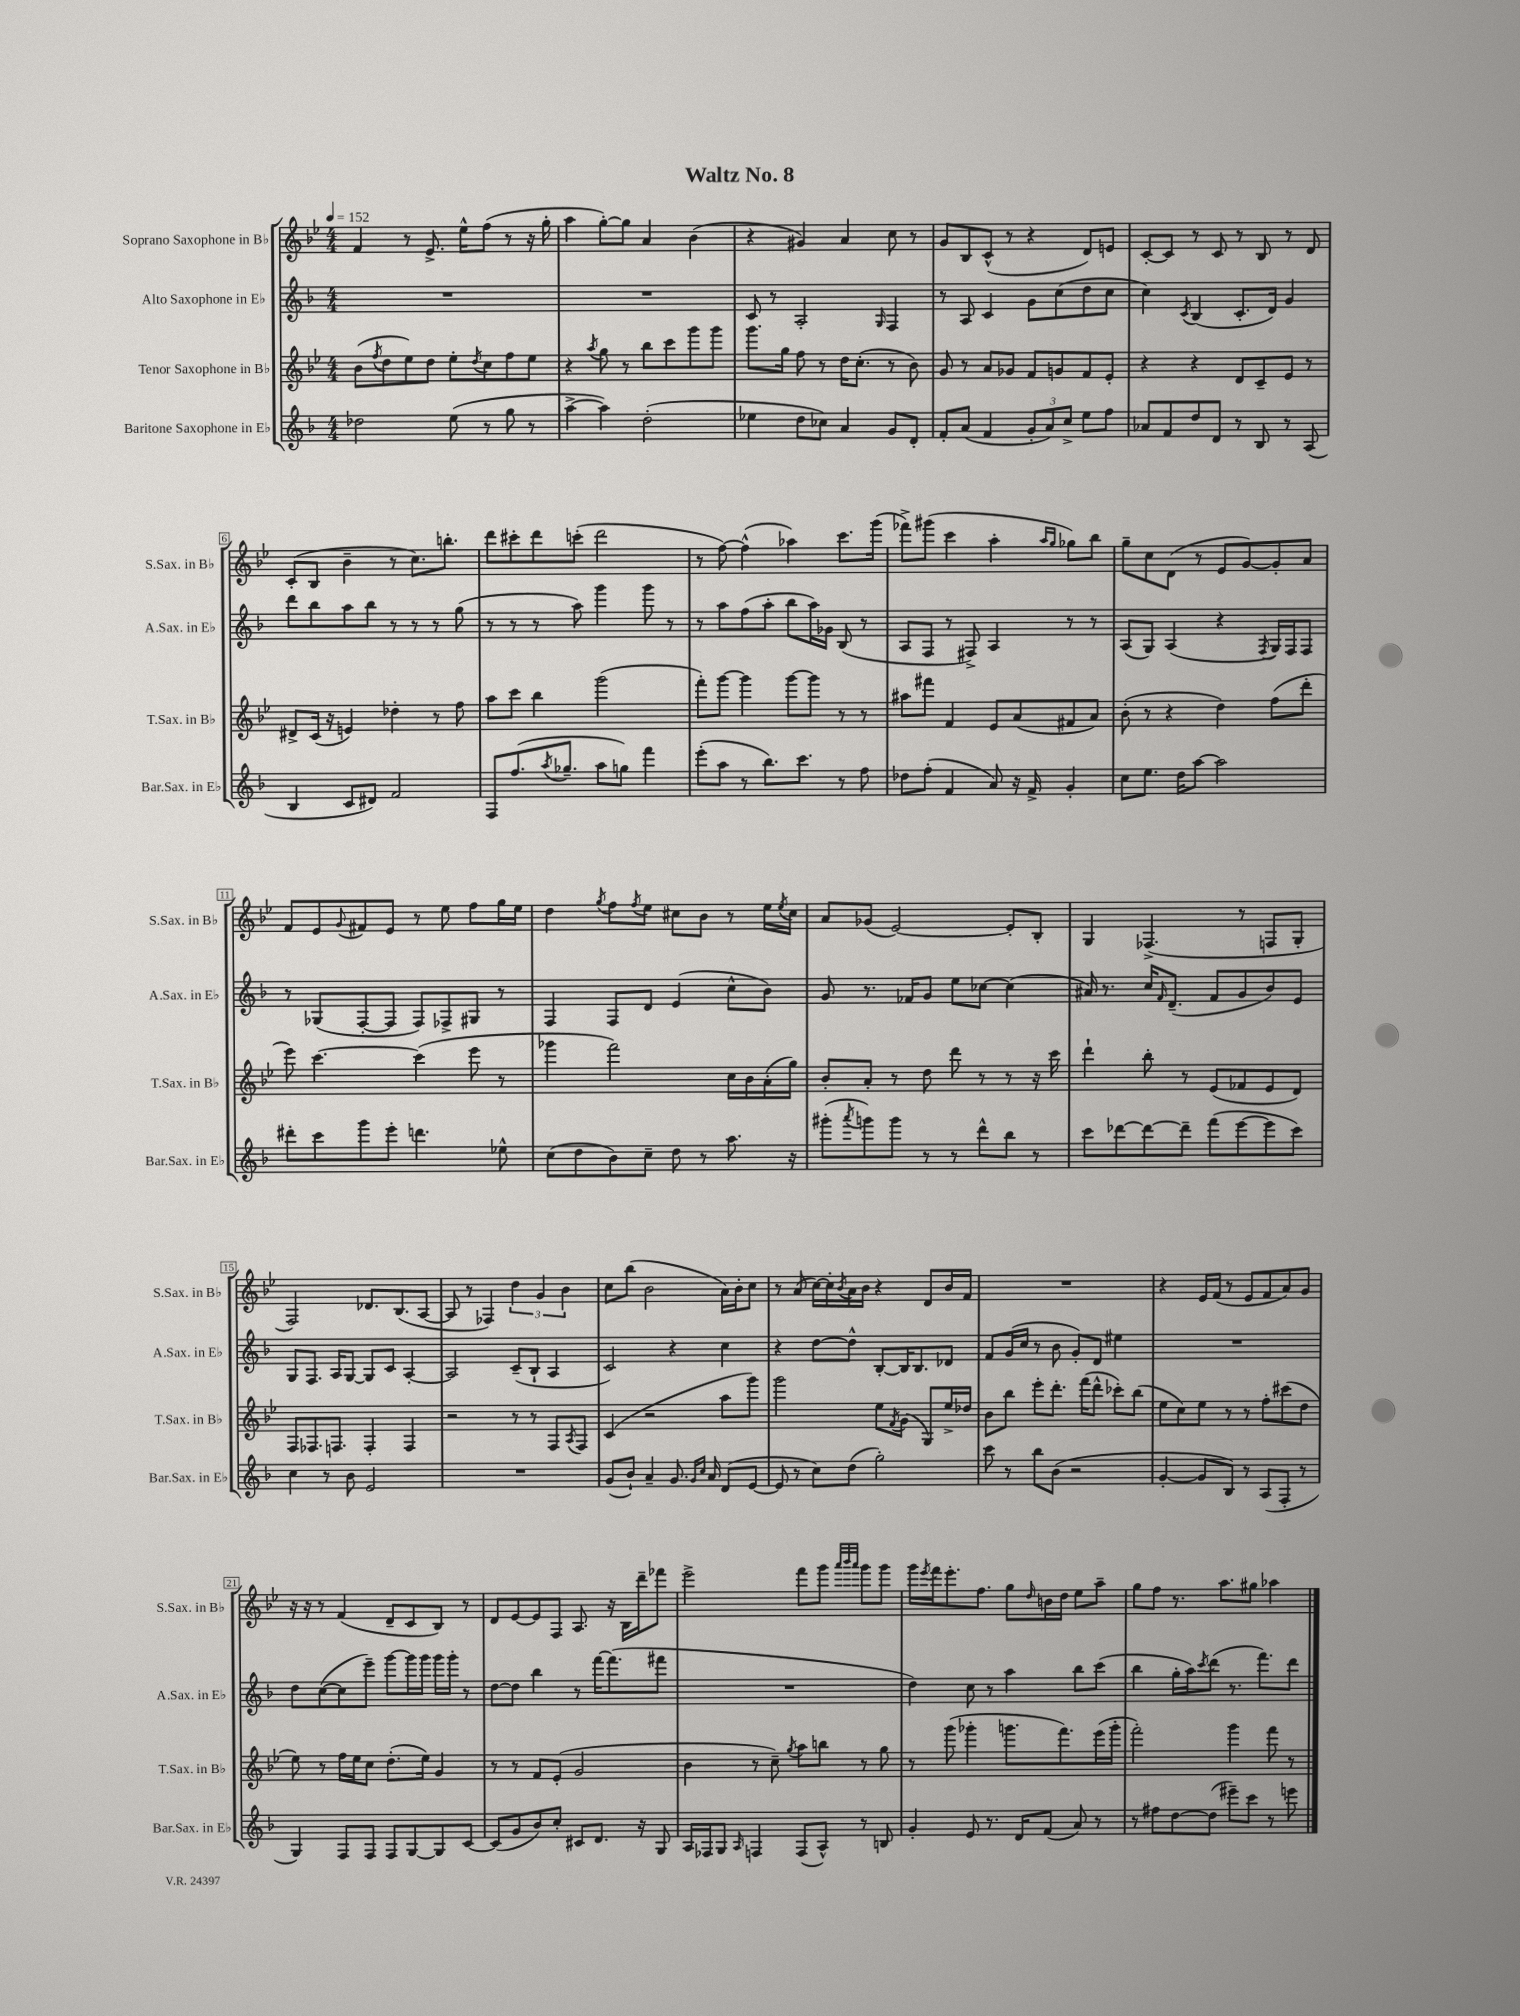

**kern	**kern	**kern	**kern
*part4	*part3	*part2	*part1
*staff4	*staff3	*staff2	*staff1
*I"Baritone Saxophone in E♭	*I"Tenor Saxophone in B♭	*I"Alto Saxophone in E♭	*I"Soprano Saxophone in B♭
*I'Bar.Sax. in E♭	*I'T.Sax. in B♭	*I'A.Sax. in E♭	*I'S.Sax. in B♭
*clefG2	*clefG2	*clefG2	*clefG2
*k[b-]	*k[b-e-]	*k[b-]	*k[b-e-]
*M4/4	*M4/4	*M4/4	*M4/4
*MM152	*MM152	*MM152	*MM152
=1	=1	=1	=1
2dd-X\	(8b-\L	1r	4f/
.	8qff/	.	.
.	8dd\	.	.
.	8ee-\)	.	8r
.	8dd\J	.	8.e-^/
(8ee\	8ee-'\L	.	.
.	.	.	16ee-^^\KL
.	8qdd/	.	.
8r	8cc\	.	(8ff\J
8gg\	8ff\	.	8r
8r	8ee-\J	.	16r
.	.	.	16gg'\
=2	=2	=2	=2
[4aa^\	4r	1r	4aa\
.	8qaa/	.	.
4aa\])	8gg\	.	[8gg'\L)
.	8r	.	8gg\J]
(2dd'\	8bb-\L	.	4a/
.	8ccc\	.	.
.	8ggg\	.	(4b-\
.	8ggg\J	.	.
=3	=3	=3	=3
4ee-X\	8.ggg\L	8c/	4r
.	.	8r	.
.	16gg\Jk	.	.
8dd\L	8ff\	2A'/	4g#X/)
8cc-X\J)	8r	.	.
4a/	16dd\KL	.	4a/
.	(8.cc'\J	.	.
.	.	16qqG/	.
8g/L	8r	4F/	8cc\
8d'/J	8b-\)	.	8r
=4	=4	=4	=4
8f'/L	8g/	8r	8g/L
(8a/J	8r	8A/	8B-/
4f/	8a/L	4c/	(8c^^/J
.	8g-X/J	.	8r
12g'/L	8f/L	8g\L	4r
12a/)	.	.	.
.	8gn/	(8cc\	.
12cc^/J	.	.	.
8ee\L	8f/	8dd\	8d/L)
8ff\J	8e-'/J	8cc\J	8en/J
=5	=5	=5	=5
8a-X/L	4r	4cc\)	[8c'/L
8f/	.	.	8c/J]
.	.	8qc/	.
8dd/	4r	(4B-/	8r
8d/J	.	.	8c/
8r	8d/L	8.c'/L	8r
8B-/	8c~/	.	8B-/
.	.	16d/Jk)	.
8r	8e-/J	4g/	8r
(8A/	8r	.	8d/
!!LO:LB:g=z
=6	=6	=6	=6
4B-/	8d#X^/L	8ddd\L	(8c'/L
.	(16c/Jk	8bb-\	8B-/J
.	16r	.	.
8c/L	4en/)	8aa\	4b-~\
8d#X/J)	.	8bb-\J	.
2f/	4dd-X'\	8r	8r
.	.	8r	8.cc\L)
.	8r	8r	.
.	.	.	8.bbn'\J
.	8ff\	(8gg\	.
=7	=7	=7	=7
8F/L	8aa\L	8r	8ddd\L
(8.ff/	8ccc\J	8r	8ccc#X'\
.	4bb-\	8r	8ddd\
8qaa/	.	.	.
8.gg-X~/J	.	.	.
.	.	8aa\)	(8cccn'\J
8aa\L	(2ggg\	4ggg\	2ddd\
8ggn\J)	.	.	.
4fff\	.	8ggg\	.
.	.	8r	.
=8	=8	=8	=8
(8eee'\L	8fff'\L)	8r	8r
8aa\J	[8ggg\J	8aa\L	[8ff\)
8r	4ggg\]	(8ff\	(4ff^^\]
8.bb-\L)	.	8aa'\J	.
.	[8ggg\L	8bb-\L	4aa-X\)
8.ccc\J	.	.	.
.	8ggg\J]	16aa\L)	.
.	.	16g-X\JJ	.
8r	8r	(8B-/	8.ccc\L
8ff\	8r	8r	.
.	.	.	(16ggg\Jk
=9	=9	=9	=9
8dd-X\L	8aa#X\L	8A/L	8fff-X^\L)
(8ff'\J	8fff#X\J	8F/J	(8ggg#X\J
4f/	4f/	8r	4ccc\
.	.	8F#X^/)	.
8a/)	8e-/L	4A/	4aa'\
16r	(8a/	.	.
16f^/	.	.	.
.	.	.	16qqaa/LL
.	.	.	16qqgg/JJ
4g'/	8f#X/	8r	8gg-X\L)
.	8a/J)	8r	8bb-\J
=10	=10	=10	=10
8cc\L	(8b-'\	(8A/L	8gg~\L
8.ee\J	8r	8G/J)	8cc\
.	4r	(4A/	(8d\J
16dd\KL	.	.	.
[8aa\J	.	.	8r
2aa\]	4dd\)	4r	8e-/L
.	.	.	[8g/)
.	.	8qF/	.
.	(8ff\L	16G/LL)	8g'/]
.	.	16F/J	.
.	8ddd'\J	8F/J	8a/J
!!LO:LB:g=z
=11	=11	=11	=11
8ddd#X'\L	8eee-\)	8r	8f/L
8ccc\	[4.ccc\	(8G-X/L	8e-/
.	.	.	8qqg/
8ggg\	.	[8F'/	8f#X/
8eee'\J	.	8F/J]	8e-/J
4.dddn\	(4ccc\]	8F/L)	8r
.	.	8F-X^/	8ee-\
.	8eee-\	8G#X/J	8ff\L
8ee-X^^\	8r	8r	16gg\L
.	.	.	16ee-\JJ
=12	=12	=12	=12
(8cc\L	4ggg-X\	4F/	4dd\
8dd\	.	.	.
.	.	.	8qgg/
8b-\)	2fff\)	8F/L	8ff\L
.	.	.	8qff/
8cc~\J	.	8d/J	8ee-\J
8dd\	.	(4e/	8cc#X\L
8r	.	.	8b-\J
8.aa\	16cc\LL	8cc^^\L	8r
.	16b-\	.	.
.	(16a'\	8b-\J)	16ee-\LL
.	.	.	8qee-/
16r	16gg\JJ)	.	16cc#\JJ
=13	=13	=13	=13
(8ggg#X'\L	8b-'/L	8g/	8a/L
8qaaa/	.	.	.
8gggn\)	8a'/J	8.r	(8g-X/J
8ggg\J	8r	.	[2e-/)
.	.	16f-X/KL	.
8r	8dd\	8g/J	.
8r	8ddd\	8ee\L	.
8ddd^^\L	8r	[8cc-X\J	.
8bb-\J	8r	(4cc-\]	8e-'/L]
8r	16r	.	8B-'/J
.	16ccc\	.	.
=14	=14	=14	=14
8ccc\L	4ddd`\	16a#X/)	4G/
.	.	8.r	.
[8ddd-X\	.	.	.
8ddd-\_	8bb-'\	16cc/KL	(4.F-X^/
.	.	16qqf/	.
.	.	(8.d~/J	.
8ddd-~\J]	8r	.	.
(8fff\L	(8e-/L	8f/L	.
[8eee\	8f-X/	8g/	8r
8eee\]	8e-/	8b-/)	8Fn/L
8ccc\J)	8d/J)	8e/J	8G'/J
!!LO:LB:g=z
=15	=15	=15	=15
4cc\	8F/L	8G/L	2F/)
.	8.F-X/	8.F/J	.
8r	.	.	.
.	8.Fn/J	16A/KL	.
8b-\	.	[8G/J	.
2e/	4F'/	8G/L]	8.d-X/L
.	.	8c/J	.
.	.	.	(8.B-/
.	4F/	[4A'/	.
.	.	.	[8A/J
=16	=16	=16	=16
1r	2r	2A/]	8A/]
.	.	.	8r
.	.	.	4F-X/)
.	8r	(8c~/L	6dd\
.	8r	8B-`/J	.
.	.	.	6g/
.	8F/L	4A/	.
.	.	.	6b-\
.	8qA/	.	.
.	8F/J	.	.
=17	=17	=17	=17
(8g/L	(4c/	2c/)	8cc\L
8b-`/J)	.	.	(8bb-\J
4a~/	2r	.	2b-\
8.g/	.	4r	.
16qqg/LL	.	.	.
16qqcc/JJ	.	.	.
16a/	.	.	.
(8d/L	8aa\L	4cc\	16a\LL)
.	.	.	16b-'\J
[8e/J	8ggg\J)	.	8cc\J
=18	=18	=18	=18
8e/]	2ggg\	4r	8r
8r	.	.	(8a/
8cc\L)	.	[8dd\L	[16cc\LL)
.	.	.	16cc'\]
.	.	.	8qb-/
(8dd\J	.	8dd^^\J]	16a\
.	.	.	16b-\JJ
2gg'\)	8ee-\L	[8B-'/L	4r
.	8qf/	.	.
.	(8g\J	16B-/K]	.
.	.	8.B-/	.
.	8G/L)	.	8d/L
.	16ee-^/L	8d-X/J	16b-/L
.	16dd-X/JJ	.	16f/JJ
=19	=19	=19	=19
8ccc\	8b-\L	8f/L	1r
8r	8bb-\J	(16g/L	.
.	.	16cc/JJ	.
8bb-\L	8eee-'\L	8r	.
(8b-\J	8.ddd'\J	8b-\	.
2r	.	8g'/L)	.
.	(16fff\KL	.	.
.	8ddd^^\J	8d/J	.
.	8ccc-X'\L)	4ee#X\	.
.	(8bb-\J	.	.
=20	=20	=20	=20
[4g'/	8ee-\L	1r	4r
.	8cc\)	.	.
8g/L]	8ee-\J	.	16e-/LL
.	.	.	(16f/JJ
8B-/J)	8r	.	8r
8r	8r	.	8e-/L
(8A/L	8ff'\L	.	8f/
8F'/J	(8ccc#X\	.	8a/)
8r	8dd\J	.	8g/J
!!LO:LB:g=z
=21	=21	=21	=21
4G/)	8ee-\)	8dd\L	16r
.	.	.	16r
.	8r	([8cc\	8r
8F/L	16ff\LL	8cc\]	(4f/
.	16ee-\J	.	.
8F/J	8cc\J	8eee~\J)	.
8F/L	(8.dd'\L	[8ggg\L	8d~/L
[8G/	.	16ggg\L]	8c/
.	16ee-\Jk)	16ggg\JJ	.
8G/]	4g/	16ggg\LL	8B-/J)
.	.	16ggg'\JJ	.
[8c/J	.	8r	8r
=22	=22	=22	=22
(8c/L]	8r	[8dd\L	8d/L
8g/	8r	8dd\J]	[8e-/
8b-/)	8f/L	4bb-\	8e-/]
8cc'/J	(8e-'/J	.	8F/J
8c#X/L	2g/	8r	8.A/
8.d/J	.	[16fff\KL	.
.	.	(8.fff\]	16r
.	.	.	16B-\LL
16r	.	.	16ddd~\J
8G/	.	8fff#X\J	8fff-X\J
=23	=23	=23	=23
16A/LL	4b-\	1r	2eee-^\
16F-X/J	.	.	.
8G/J	.	.	.
16qqA/	.	.	.
4Fn/	8r	.	.
.	8cc~\)	.	.
.	8qgg/	.	.
(8F/L	8aa\L	.	8fff\L
8A^^/J)	8bbn\J	.	8ggg\J
.	.	.	32qqaaa/LLL
.	.	.	32qqbbb-/
.	.	.	32qqaaa/JJJ
8r	8r	.	8ggg\L
8Bn/	8gg\	.	8ggg\J
=24	=24	=24	=24
4g'/	8r	4dd\)	16ggg\LL
.	.	.	8qeee-/
.	.	.	16fff\J
.	(8ggg\	.	8.eee-'\
8e/	4ggg-X'\	8cc\	.
.	.	.	8.ff\J
8.r	.	8r	.
.	8.gggn\L	4aa\	8gg\L
16d/KL	.	.	.
.	.	.	16qqdd/
(8f/J	.	.	16bn\L
.	8.fff\)	.	16dd\JJ
8a/)	.	8bb-\L	8ee-\L
8r	(16eee-\L	(8ccc\J	8aa~\J
.	16ggg'\JJ	.	.
=25	=25	=25	=25
8r	2fff'\)	4bb-\	8gg\L
8ff#X\L	.	.	8ff\J
[8dd\	.	16gg'\LL	8.r
.	.	16aa\J)	.
.	.	8qccc/	.
(8dd\J]	.	(8ddd\J	.
.	.	.	8.aa\L
8eee#X~\L)	4ggg\	8.r	.
8ccc\J	.	.	8gg#X\J
.	.	8.fff\L)	.
8r	8fff\	.	4aa-X\
8eeen\	8r	8ddd\J	.
==	==	==	==
*-	*-	*-	*-
